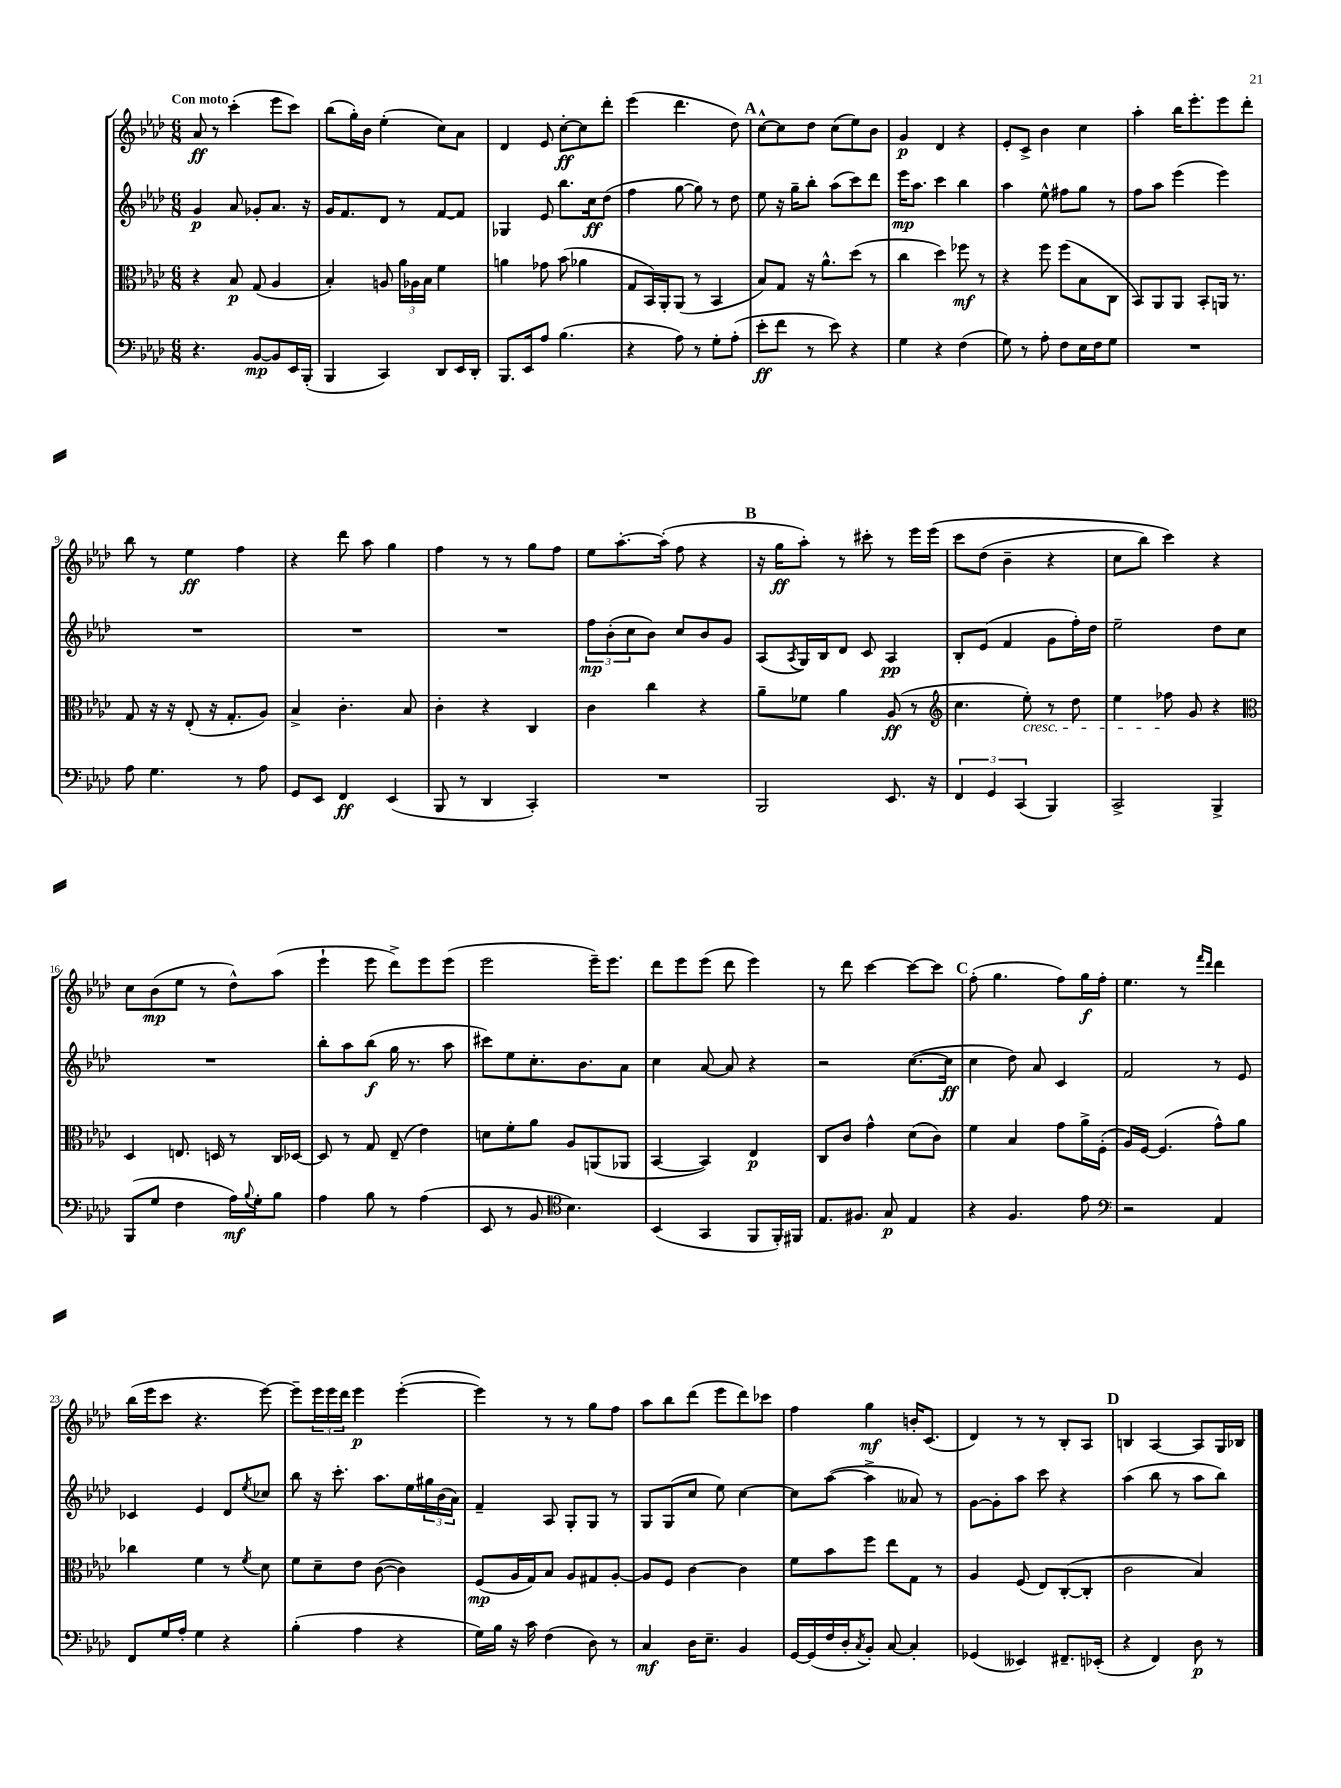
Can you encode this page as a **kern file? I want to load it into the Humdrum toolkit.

**kern	**kern	**kern	**kern
*staff4	*staff3	*staff2	*staff1
*clefF4	*clefC3	*clefG2	*clefG2
*k[b-e-a-d-]	*k[b-e-a-d-]	*k[b-e-a-d-]	*k[b-e-a-d-]
*M6/8	*M6/8	*M6/8	*M6/8
4.r	4r	4g	8a-
.	.	.	8r
.	8B-	8a-	(4ccc'
[8BB-	(8G	8g-'	.
8BB-]	4A-	8.a-	8eee-
16EE-	.	.	8ccc)
(16BBB-'	.	16r	.
=	=	=	=
4BBB-	4B-')	16g	(8bb-
.	.	8.f	.
.	.	.	16gg')
.	.	.	16b-
4CC)	8A	8d-	(4ee-'
.	24a-	8r	.
.	24A-	.	.
.	24B-	.	.
8DD-	4f	[8f	8cc)
16EE-	.	8f]	8a-
16DD-'	.	.	.
=	=	=	=
8.BBB-	4a	4G-	4d-
16EE-	.	.	.
8A-	8g-	8e-	8e-
(4.B-	(8b-	8.bb-	[8cc'
.	4a-	.	8cc]
.	.	16cc	.
.	.	(8dd-	8ddd-'
=	=	=	=
4r	8G	4ff	(4eee-
.	16BB-)	.	.
.	16AA-'	.	.
8A-)	(8AA-	[8gg	4.ddd-
8r	8r	8gg])	.
8G'	4BB-	8r	.
(8A-'	.	8dd-	8dd-)
=	=	=	=
8e-'	8B-)	8ee-	[8cc^^
8f	8G	16r	8cc]
.	.	16gg~	.
8r	16r	8bb-'	8dd-
.	8.a-^^	.	.
8e-)	.	(8aa-	(8cc
4r	(8dd-	8ccc)	8ee-)
.	8r	8ddd-	8b-
=	=	=	=
4G	4cc	16eee-	4g
.	.	8.aa-	.
4r	4dd-)	4ccc	4d-
(4F	8ff-	4bb-	4r
.	8r	.	.
=	=	=	=
8G)	4r	4aa-	8e-'
8r	.	.	8c^
8A-'	8ff	8ee-^^	4b-
8F	(8ff	8ff#	.
16E-	8B-	8gg	4cc
16F	.	.	.
8G	8C	8r	.
=	=	=	=
2.r	8BB-)	8ff	4aa-'
.	8AA-	8aa-	.
.	8AA-	(4eee-	16bb-
.	.	.	8.eee-'
.	8BB-'	.	.
.	16AA	4eee-)	8eee-
.	8.r	.	.
.	.	.	8ddd-'
=	=	=	=
8A-	8G	2.r	8bb-
4.G	16r	.	8r
.	16r	.	.
.	(8E-'	.	4ee-
.	16r	.	.
.	8.G'	.	.
8r	.	.	4ff
8A-	8A-)	.	.
=	=	=	=
8GG	4B-^	2.r	4r
8EE-	.	.	.
4FF	4.c'	.	8ddd-
.	.	.	8aa-
(4EE-	.	.	4gg
.	8B-	.	.
=	=	=	=
8BBB-	4c'	2.r	4ff
8r	.	.	.
4DD-	4r	.	8r
.	.	.	8r
4CC')	4C	.	8gg
.	.	.	8ff
=	=	=	=
2.r	4c	12ff	8ee-
.	.	(12b-'	.
.	.	.	[8.aa-'
.	.	12cc	.
.	4cc	8b-)	.
.	.	.	(16aa-']
.	.	8cc	8ff
.	4r	8b-	4r
.	.	8g	.
=	=	=	=
2BBB-	8a-~	(8A-	16r
.	.	.	16gg
.	.	8qA-	.
.	8f-	16G)	8aa-')
.	.	16B-	.
.	4a-	8d-	8r
.	.	8c	8ccc#'
8.EE-	(8A-	4A-	8r
.	8r	.	16eee-
16r	.	.	&(16eee-
=	=	=	=
*	*clefG2	*	*
6FF	4.cc	8B-'	8ccc
.	.	(8e-	(8dd-
6GG	.	.	.
.	.	4f	4b-~
(6CC	.	.	.
.	8ee-')	.	.
4BBB-)	8r	8g	4r
.	8dd-	16ff')	.
.	.	16dd-	.
=	=	=	=
2CC^	4ee-	2ee-~	8cc
.	.	.	8bb-)
.	8ff-	.	4ccc&)
.	8g	.	.
4BBB-^	4r	8dd-	4r
.	.	8cc	.
=	=	=	=
*	*clefC3	*	*
(8BBB-	4D-	2.r	8cc
8G	.	.	(8b-
4F	8.E	.	8ee-
.	.	.	8r
.	16D	.	.
16A-)	8r	.	8dd-^^)
8qqB-	.	.	.
16G'	.	.	.
8B-	16C	.	(8aa-
.	[16D-	.	.
=	=	=	=
4A-	8D-]	8bb-'	4eee-`
.	8r	8aa-	.
8B-	8G	(8bb-	8eee-
8r	(8E-~	16gg	8ddd-^)
.	.	8.r	.
(4A-	4e-)	.	8eee-
.	.	8aa-	(8eee-
=	=	=	=
8EE-	8d	8ccc#)	2eee-
8r	8f'	8ee-	.
8BB-	8a-	8.cc'	.
*clefC4	*	*	*
4.B-)	8A-	.	.
.	.	8.b-	.
.	(8AA	.	16eee-~)
.	.	.	8.eee-
.	8AA-	8a-	.
=	=	=	=
(4BB-	[4BB-	4cc	8ddd-
.	.	.	8eee-
4GG	4BB-])	[8a-	(8eee-
.	.	8a-]	8ddd-
8FF	4E-	4r	4eee-)
16FF')	.	.	.
16FF#	.	.	.
=	=	=	=
8.E-	8C	2r	8r
.	8c	.	8ddd-
8.F#	.	.	.
.	4g^^	.	[4ccc
8G	.	.	.
4E-	(8d-	([8.cc	8ccc_
.	8c)	.	8ccc]
.	.	16cc]	.
=	=	=	=
4r	4f	4cc	(8ff'
.	.	.	4.gg
4.F	4B-	8dd-)	.
.	.	8a-	.
.	8g	4c	8ff)
8e-	16a-^	.	16gg
.	(16F'	.	16ff'
=	=	=	=
*clefF4	*	*	*
2r	16A-)	2f	4.ee-
.	[16F	.	.
.	(4.F]	.	.
.	.	.	8r
.	.	.	16qqfff
.	.	.	16qqddd-
4AA-	8g^^)	8r	4ddd-
.	8a-	8e-	.
=	=	=	=
8FF	4cc-	4c-	(16bb-
.	.	.	16eee-
16G	.	.	8ccc
16A-'	.	.	.
4G	4f	4e-	4.r
4r	8r	8d-	.
.	8qf	8qee-	.
.	8d-	8cc-	[8eee-)
=	=	=	=
(4B-'	8f	8bb-	8eee-~]
.	8d-~	16r	24eee-
.	.	.	24eee-
.	.	8.ccc'	.
.	.	.	24ddd-
4A-	8e-	.	4eee-
.	([8c	8.aa-	.
4r	4c])	.	([4eee-'
.	.	16ee-	.
.	.	24gg#	.
.	.	(24b-	.
.	.	24a-)	.
=	=	=	=
16G)	(8F	4f~	4eee-])
16B-	.	.	.
16r	16A-	.	.
16c	16G)	.	.
(4F	8B-	8A-	8r
.	8A-	8G'	8r
8D-)	8G#	8G	8gg
8r	[8A-'	8r	8ff
=	=	=	=
4C	8A-]	8G	8aa-
.	8F	(8G	8bb-
16D-	[4c	8cc	(8ddd-
8.E-~	.	.	.
.	.	8ee-)	8eee-
4BB-	4c]	[4cc	8ddd-)
.	.	.	8ccc-
=	=	=	=
[16GG	8f	8cc]	4ff
(16GG]	.	.	.
16F	8b-	([8aa-	.
16D-'	.	.	.
8qC	.	.	.
8BB-')	8ff	4aa-^]	4gg
[8C	8ee-	.	.
4C']	8G	8a--)	16b'
.	.	.	(8.c
.	8r	8r	.
=	=	=	=
(4GG-	4A-	[8g	4d-)
.	.	8g']	.
4EE--)	(8F	8aa-	8r
.	8E-)	8ccc	8r
8.FF#~	([8C'	4r	8B-'
.	8C']	.	8A-
(16EE-'	.	.	.
=	=	=	=
4r	2c	(4aa-	4B
4FF)	.	8bb-	[4A-
.	.	8r	.
8D-	4B-)	8aa-	8A-]
8r	.	8bb-)	16G
.	.	.	16B-
==	==	==	==
*-	*-	*-	*-
